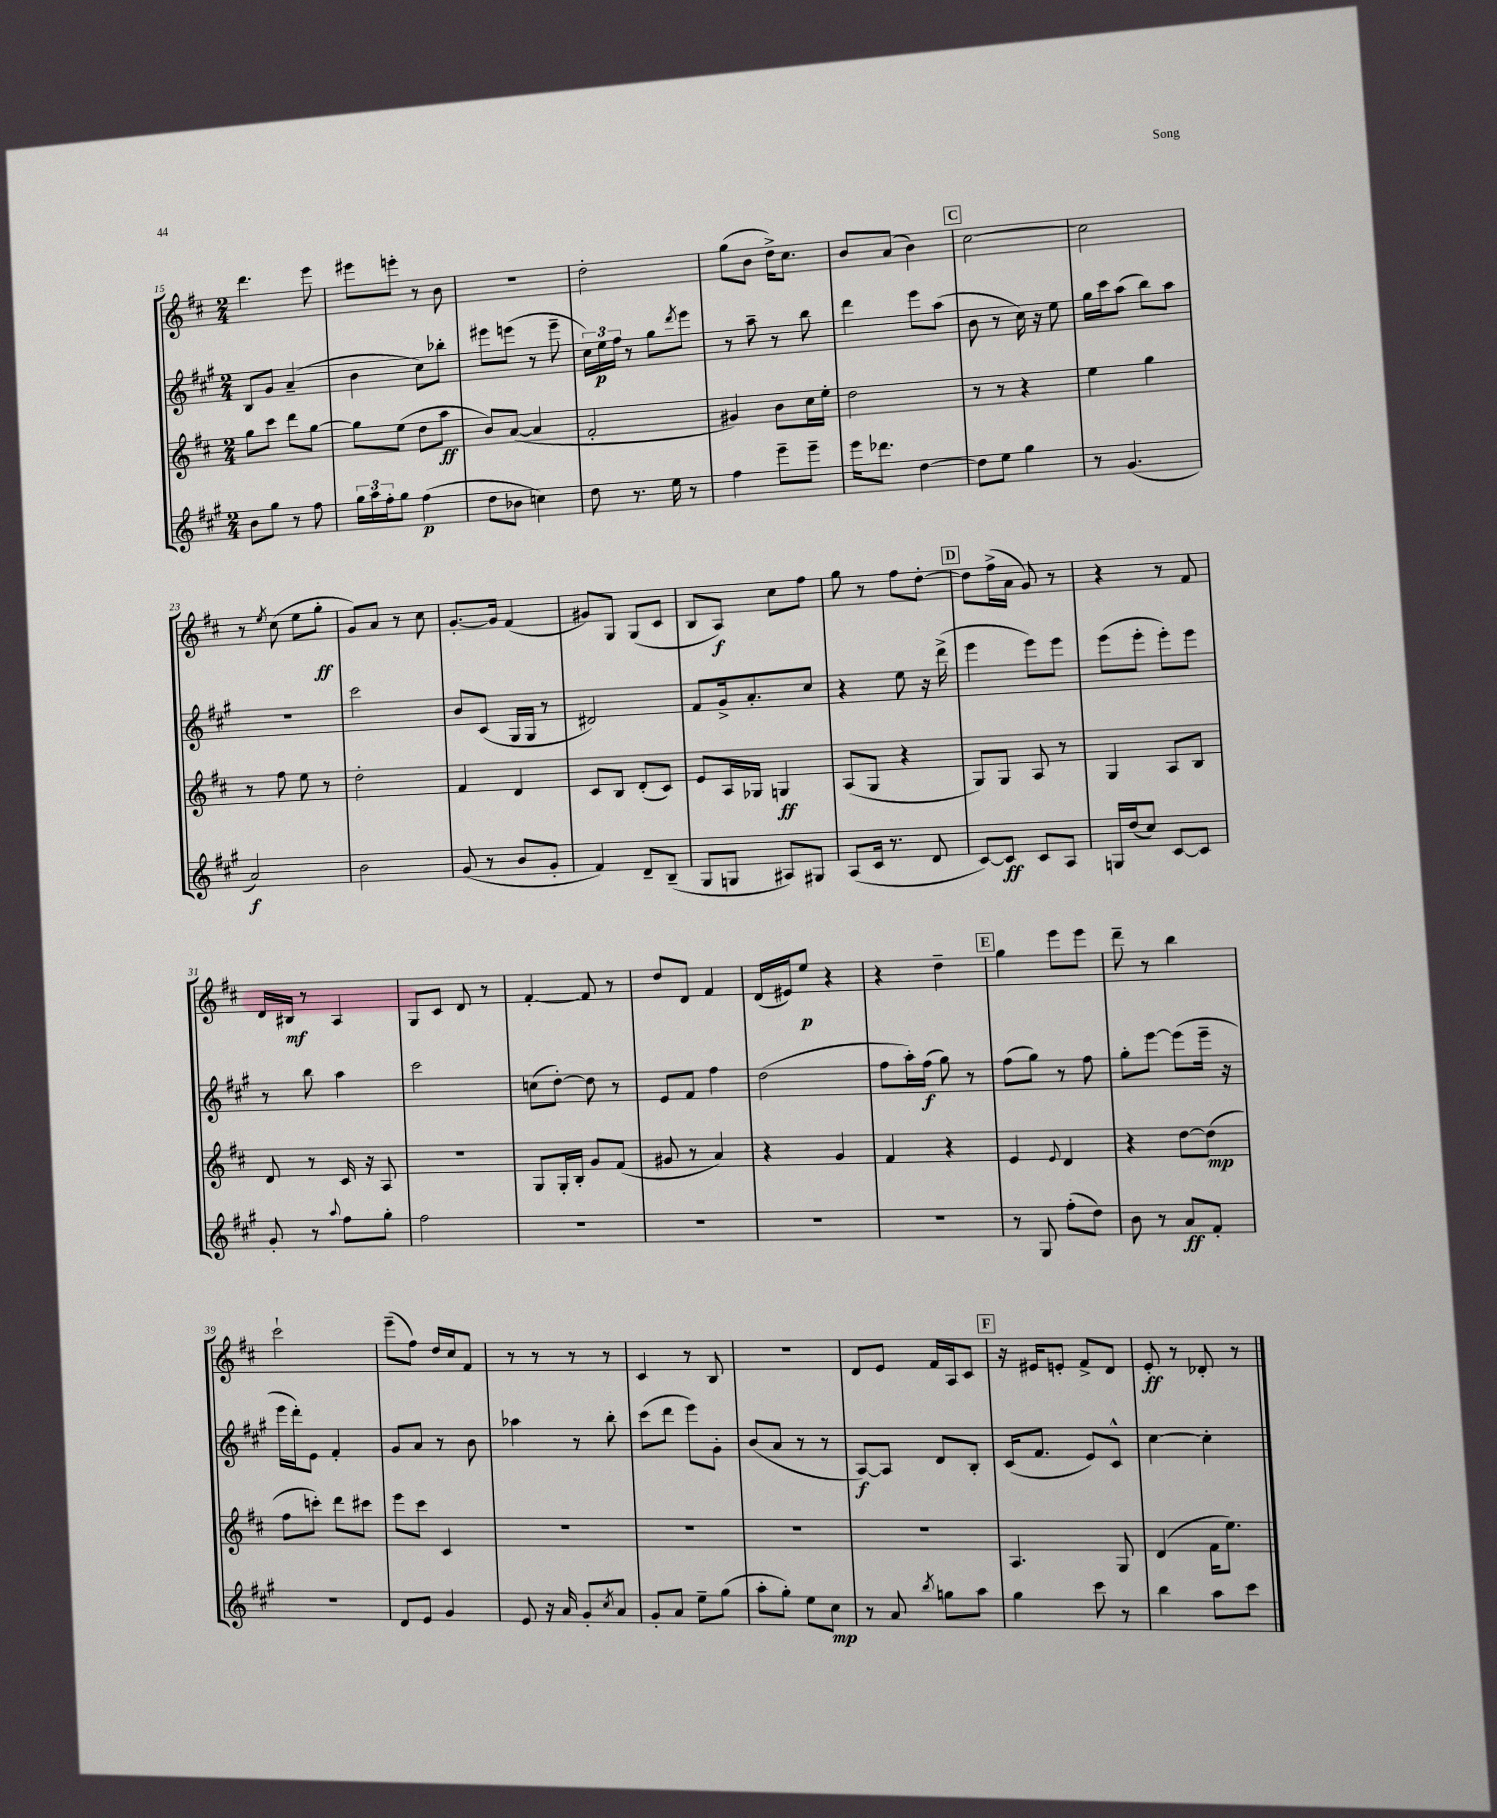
<<
\new StaffGroup <<
\new Staff = "s0" {
    \clef treble \key d \major \numericTimeSignature \time 2/4
    d'''4. e'''8 |
    eis'''8 e'''8-. r8 b'8 |
    r2 |
    d''2-. |
    g''8( b'8 d''16->) cis''8. |
    b'8 a'8( b'4) |
    \mark \markup { \box "C" } cis''2~ |
    cis''2 |
    r8 \acciaccatura { e''8 } cis''8( e''8 g''8-.\ff |
    g'8) a'8 r8 cis''8 |
    g'8.~-. g'16 fis'4( |
    gis'8) g8 g8( cis'8 |
    b8 a8\f) cis''8 fis''8 |
    g''8 r8 fis''8 d''8~-. |
    \mark \markup { \box "D" } d''8 fis''16->( a'16 g'8) r8 |
    r4 r8 fis'8 |
    d'16 bis16\mf r8 a4 |
    g8 cis'8 d'8 r8 |
    fis'4~-. fis'8 r8 |
    d''8 d'8 fis'4 |
    d'16( eis'16) e''8\p r4 |
    r4 d''4-- |
    \mark \markup { \box "E" } g''4 e'''8 e'''8 |
    d'''8-- r8 b''4 |
    cis'''2-! |
    e'''8--( fis''8) d''16 cis''16 fis'8 |
    r8 r8 r8 r8 |
    cis'4 r8 b8 |
    r2 |
    d'8 e'8 fis'16 a16 cis'8 |
    \mark \markup { \box "F" } r16 eis'16 e'8-. fis'8-> d'8 |
    e'8-.\ff r8 des'8-. r8 \bar "|." |
}
\new Staff = "s1" {
    \clef treble \key a \major \numericTimeSignature \time 2/4
    b8 gis'8 a'4--( |
    b'4 cis''8) bes''8-. |
    eis'''8 e'''8( r8 e'''8-- |
    \tuplet 3/2 { cis''16) e''16\p fis''16 } r8 gis''8 \acciaccatura { d'''8 } e'''8 |
    r8 a''8-- r8 b''8 |
    d'''4 e'''8 a''8( |
    \mark \markup { \box "C" } b'8 r8 cis''16) r16 e''8 |
    gis''16 cis'''16 a''8( b''8) a''8 |
    r2 |
    cis'''2 |
    b'8 cis'8( gis16 gis16 r8 |
    dis'2) |
    fis'8 gis'16-> a'8.-. cis''8 |
    r4 e''8 r16 d'''16->( |
    \mark \markup { \box "D" } e'''4 e'''8) e'''8 |
    e'''8( e'''8-. e'''8-.) e'''8 |
    r8 b''8 a''4 |
    cis'''2 |
    c''8( d''8~-.) d''8 r8 |
    e'8 fis'8 fis''4 |
    d''2( |
    fis''8 a''16-.) fis''16\f( gis''8) r8 |
    \mark \markup { \box "E" } fis''8( gis''8) r8 fis''8 |
    gis''8-. e'''8~ e'''8( e'''16-- r16 |
    e'''16 d'''16-.) e'8 fis'4-. |
    gis'8 a'8 r8 b'8 |
    aes''4 r8 b''8-. |
    cis'''8( d'''8 e'''8) gis'8-. |
    b'8( a'8 r8 r8 |
    a8~\f) a8 d'8 b8-. |
    \mark \markup { \box "F" } cis'16( fis'8. e'8) cis'8-^ |
    cis''4~ cis''4-. \bar "|." |
}
\new Staff = "s2" {
    \clef treble \key d \major \numericTimeSignature \time 2/4
    g''8 cis'''8 d'''8 g''8~ |
    g''8 e''8( d''8 a''8\ff |
    b'8) a'8~( a'4 |
    fis'2-. |
    gis'4) b'8 cis''16 e''16-. |
    d''2 |
    \mark \markup { \box "C" } r8 r8 r4 |
    e''4 g''4 |
    r8 fis''8 e''8 r8 |
    d''2-. |
    fis'4 d'4 |
    cis'8 b8 d'8-.( cis'8) |
    e'8 a16 ges16 g4\ff |
    a8( g8 r4 |
    \mark \markup { \box "D" } g8) g8 a8 r8 |
    g4 a8 b8 |
    d'8 r8 cis'16 r16 a8 |
    r2 |
    g8 g16-. b16-. g'8 fis'8( |
    gis'8 r8 a'4) |
    r4 g'4 |
    fis'4 r4 |
    \mark \markup { \box "E" } e'4 \appoggiatura { e'8 } d'4 |
    r4 d''8~ d''8\mp( |
    fis''8 c'''8-.) d'''8 cis'''8 |
    e'''8 cis'''8 cis'4 |
    R2 |
    R2 |
    R2 |
    R2 |
    \mark \markup { \box "F" } a4. g8 |
    d'4( fis'16 e''8.) \bar "|." |
}
\new Staff = "s3" {
    \clef treble \key a \major \numericTimeSignature \time 2/4
    b'8 gis''8 r8 fis''8 |
    \tuplet 3/2 { gis''16 a''16 fis''16-. } gis''8 fis''4\p( |
    d''8 bes'8 c''4) |
    d''8 r8. e''16 r8 |
    fis''4 e'''8-- e'''8-- |
    e'''16 des'''8. d''4~ |
    \mark \markup { \box "C" } d''8 e''8 gis''4 |
    r8 gis'4.( |
    a'2\f) |
    b'2 |
    gis'8( r8 b'8 gis'8-. |
    fis'4) d'8-- b8--( |
    gis8 g8 ais8) gis8 |
    a8( cis'16 r8. d'8 |
    \mark \markup { \box "D" } cis'8~) cis'8\ff cis'8 a8 |
    g16 d''16( cis''8) cis'8~ cis'8 |
    gis'8-. r8 \appoggiatura { a''8 } fis''8 gis''8-. |
    fis''2 |
    R2 |
    R2 |
    R2 |
    R2 |
    \mark \markup { \box "E" } r8 gis8 fis''8-.( d''8) |
    b'8 r8 a'8\ff fis'8-. |
    r2 |
    d'8 e'8 gis'4 |
    e'8 r16 a'16 gis'8-. \acciaccatura { cis''8 } a'8 |
    gis'8-. a'8 e''8-- gis''8( |
    a''8-. gis''8-.) e''8 cis''8\mp |
    r8 a'8 \acciaccatura { b''8 } g''8 a''8 |
    \mark \markup { \box "F" } gis''4 cis'''8 r8 |
    b''4 a''8 cis'''8 \bar "|." |
}
>>
>>
\layout { \context { \Score currentBarNumber = #15 } }
